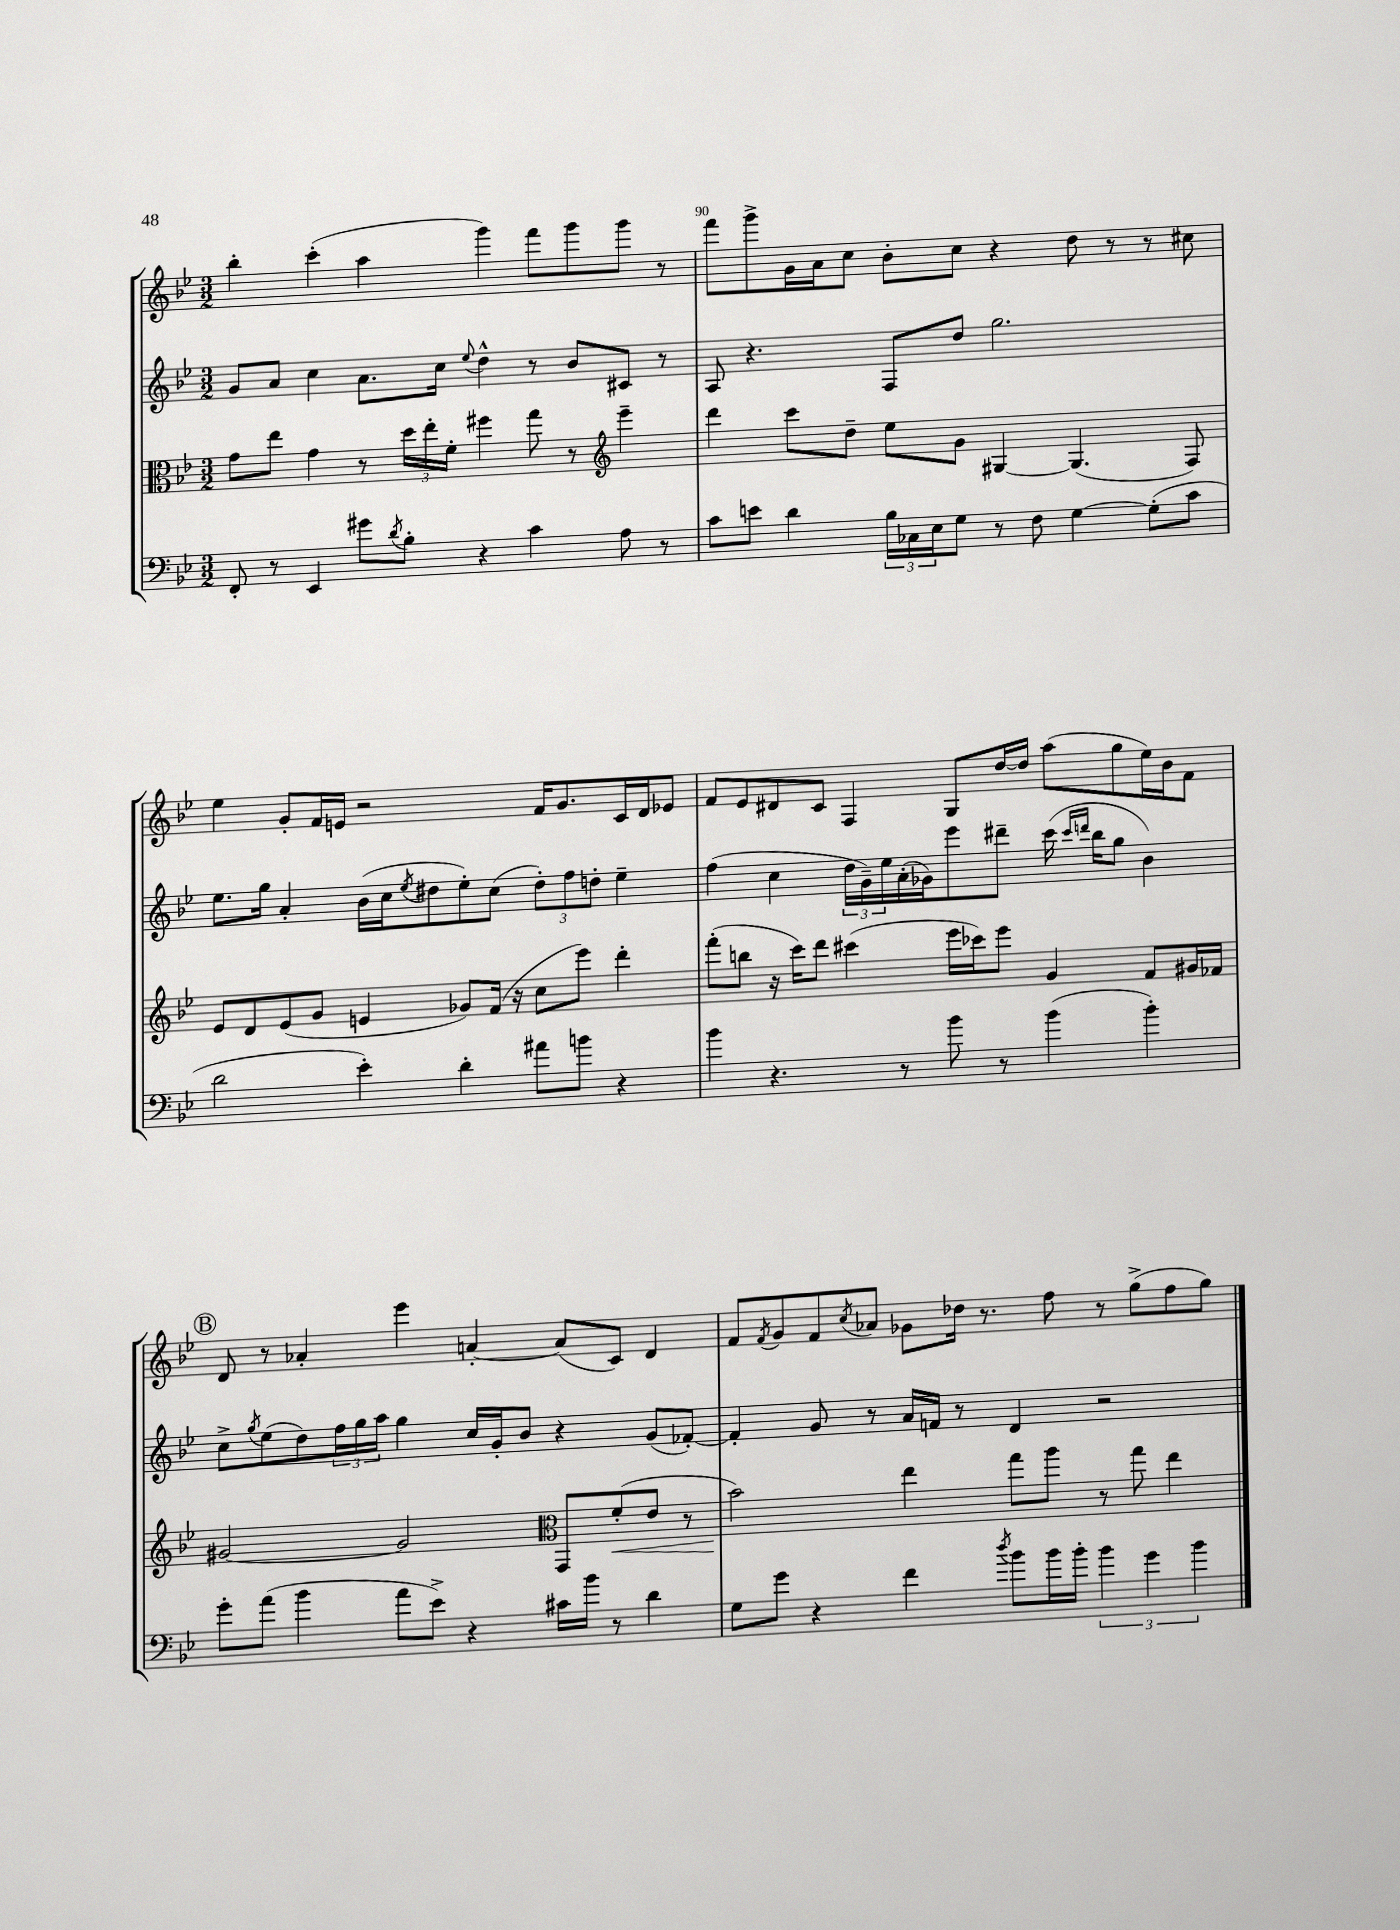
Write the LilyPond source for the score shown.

<<
\new StaffGroup <<
\new Staff = "s0" {
    \clef treble \key bes \major \numericTimeSignature \time 3/2
    bes''4-. c'''4-.( a''4 g'''4) f'''8 g'''8 g'''8 r8 |
    f'''8 g'''8-> g'16 a'16 c''8 bes'8-. c''8 r4 d''8 r8 r8 cis''8 |
    ees''4 g'8-. f'16 e'16 r2 f'16 g'8. c'16 d'16 ees'8 |
    f'8 ees'8 dis'8 c'8 f4 g8 d''16~ d''16 a''8( g''8 ees''16) bes'16 f'8 |
    \mark \markup { \circle "B" } d'8 r8 aes'4-. ees'''4 a'4~-. a'8( c'8) d'4 |
    f'8 \acciaccatura { f'8 } g'8 f'8 \acciaccatura { c''8 } aes'8 ges'8 des''16 r8. f''8 r8 g''8->( f''8 g''8) \bar "|." |
}
\new Staff = "s1" {
    \clef treble \key bes \major \numericTimeSignature \time 3/2
    g'8 a'8 c''4 a'8. c''16 \appoggiatura { ees''8 } d''4-^ r8 bes'8 cis'8 r8 |
    a8 r4. f8 d''8 g''2. |
    ees''8. g''16 a'4-. bes'16( c''16 \acciaccatura { ees''8 } dis''8 ees''8-.) c''8( \tuplet 3/2 { dis''8-.) f''8 d''8-. } ees''4-- |
    f''4( c''4 \tuplet 3/2 { d''16 g'16--) ees''16 } a'16-.( ges'16) ees'''8 dis'''8-- c'''16( \grace { c'''16 d'''16 } bes''16 g''8 bes'4) |
    \mark \markup { \circle "B" } c''8-> \acciaccatura { g''8 } ees''8( d''8) \tuplet 3/2 { f''16 g''16 a''16 } g''4 c''16 g'16-. bes'8 r4 g'8( fes'8~-.) |
    fes'4-. g'8 r8 a'16 f'16 r8 d'4 r2 \bar "|." |
}
\new Staff = "s2" {
    \clef alto \key bes \major \numericTimeSignature \time 3/2
    g'8 ees''8 g'4 r8 \tuplet 3/2 { d''16 ees''16-. f'16-. } fis''4 g''8 r8 \clef treble ees'''4-- |
    d'''4 c'''8 d''8-- ees''8 g'8 gis4~ gis4.( f8) |
    ees'8 d'8 ees'8( g'8 e'4 ges'8) f'16( r16 c''8 ees'''8) d'''4-. |
    f'''8-.( b''8 r16 c'''16) d'''8 cis'''4( ees'''16 ces'''16) ees'''8 g'4 f'8 gis'16 fes'16 |
    \mark \markup { \circle "B" } gis'2~ gis'2 \clef alto g,8 f'8-.\<( ees'8 r8 |
    bes'2\!) ees''4 g''8 a''8 r8 g''8 ees''4 \bar "|." |
}
\new Staff = "s3" {
    \clef bass \key bes \major \numericTimeSignature \time 3/2
    f,8-. r8 ees,4 gis'8 \acciaccatura { d'8 } bes8-. r4 c'4 a8 r8 |
    c'8 e'8 d'4 \tuplet 3/2 { bes16 ces16 ees16 } g8 r8 f8 g4~ g8-.( c'8 |
    d'2 ees'4-.) d'4-. ais'8 b'8 r4 |
    bes'4 r4. r8 bes'8 r8 bes'4( bes'4-.) |
    \mark \markup { \circle "B" } g'8-. a'8( bes'4 a'8 ees'8->) r4 cis'16 bes'16 r8 d'4 |
    g8 g'8 r4 f'4 \acciaccatura { d''8 } bes'8 bes'16 bes'16-. \tuplet 3/2 { bes'4 g'4 bes'4 } \bar "|." |
}
>>
>>
\layout { \context { \Score currentBarNumber = #89 \override BarNumber.break-visibility = ##(#f #t #t) barNumberVisibility = #(every-nth-bar-number-visible 5) } }
